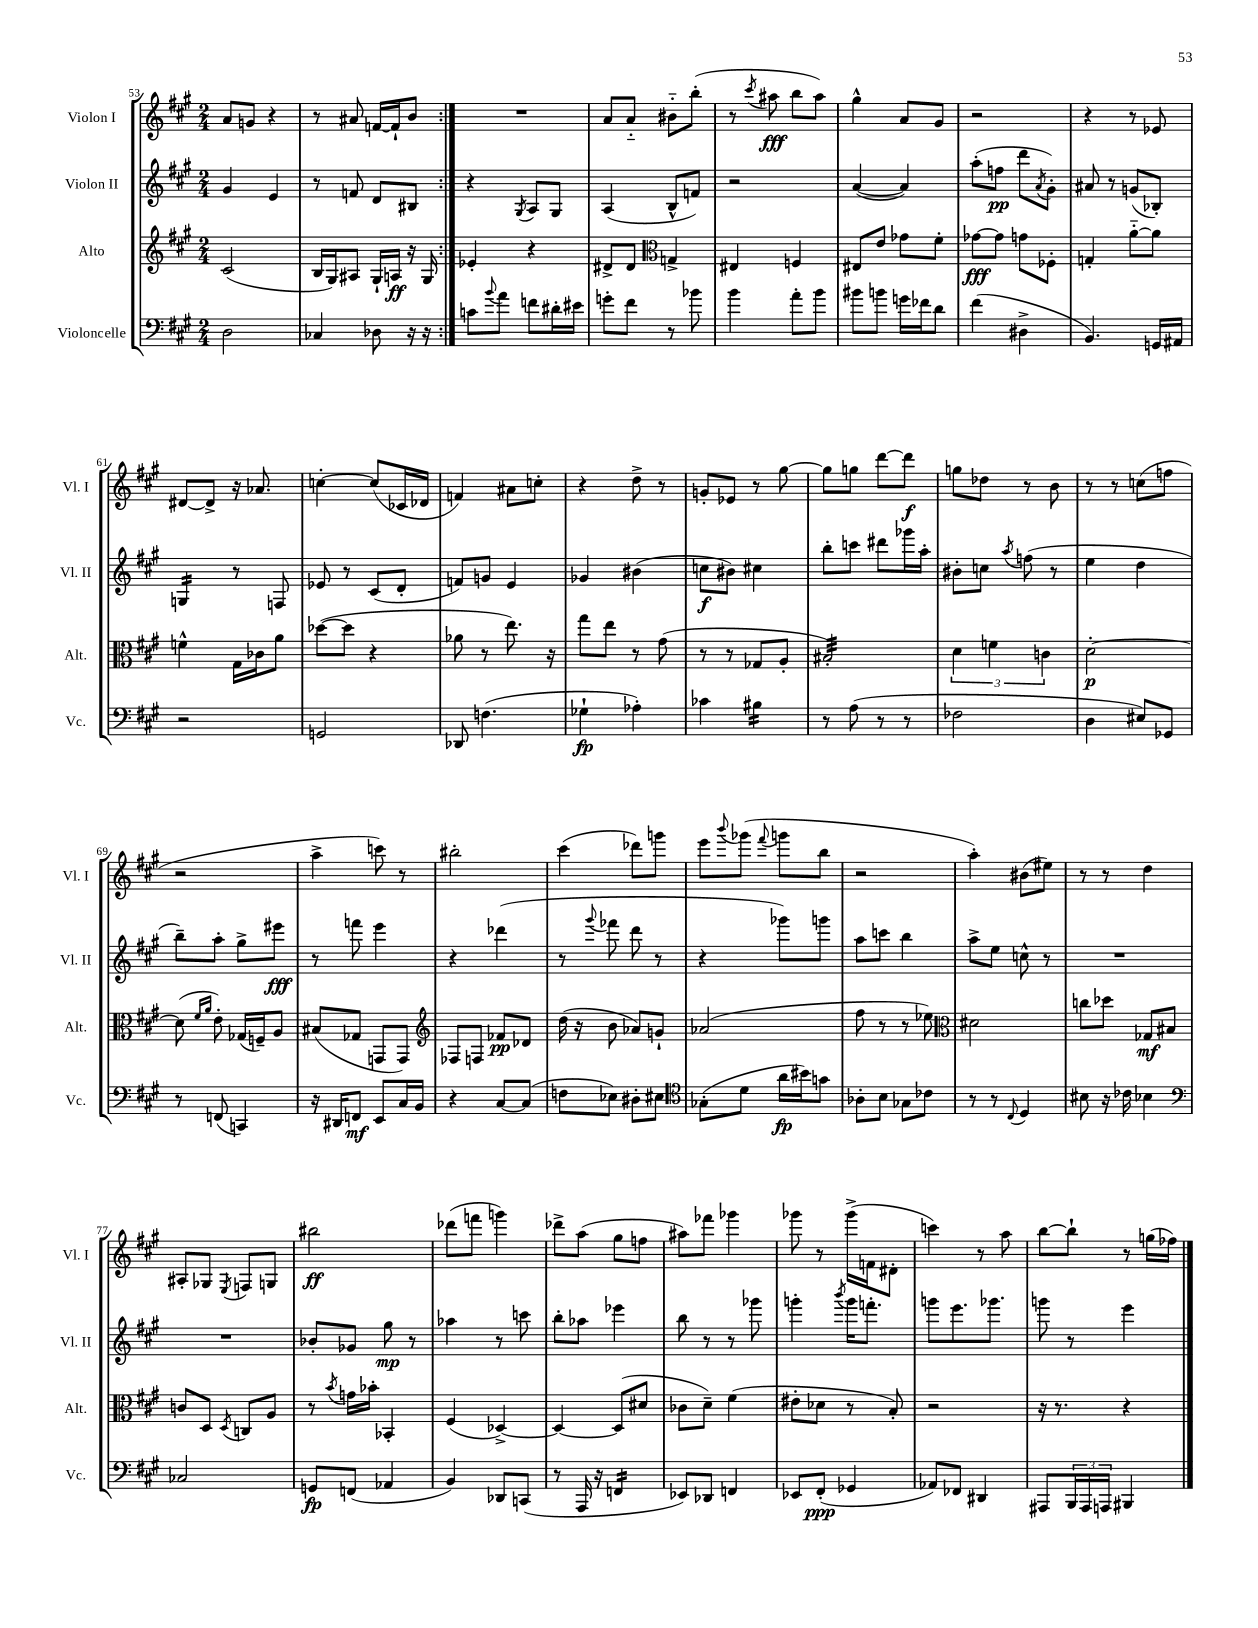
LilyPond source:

<<
\new StaffGroup <<
\new Staff = "s0" \with { instrumentName = "Violon I" shortInstrumentName = "Vl. I" } {
    \clef treble \key a \major \numericTimeSignature \time 2/4
    \repeat volta 2 { a'8 g'8 r4 |
    r8 ais'8 f'16~ f'16-! b'8 | }
    R2 |
    a'8 a'8-_ bis'8-_ b''8-.( |
    r8 \acciaccatura { cis'''8 } ais''8\fff b''8 ais''8) |
    gis''4-^ a'8 gis'8 |
    r2 |
    r4 r8 ees'8 |
    dis'8~ dis'8-> r16 aes'8. |
    c''4~-. c''8( ces'16 des'16 |
    f'4) ais'8 c''8-. |
    r4 d''8-> r8 |
    g'8-. ees'8 r8 gis''8~ |
    gis''8 g''8 d'''8~ d'''8\f |
    g''8 des''8 r8 b'8 |
    r8 r8 c''8( f''8 |
    r2 |
    a''4-> c'''8) r8 |
    bis''2-. |
    cis'''4( des'''8) g'''8 |
    e'''8 \appoggiatura { b'''8 } ges'''8( \appoggiatura { fis'''8 } g'''8 b''8 |
    r2 |
    a''4-.) bis'8( eis''8) |
    r8 r8 d''4 |
    ais8-. ges8 \acciaccatura { e8 } f8 g8 |
    bis''2\ff |
    des'''8( f'''8 g'''4) |
    des'''8-> a''8( gis''8 f''8 |
    ais''8) fes'''8 ges'''4 |
    ges'''8 r8 ges'''16->( f'16 dis'8-. |
    c'''4) r8 a''8 |
    b''8~ b''8-! r8 g''16( fes''16) \bar "|." |
}
\new Staff = "s1" \with { instrumentName = "Violon II" shortInstrumentName = "Vl. II" } {
    \clef treble \key a \major \numericTimeSignature \time 2/4
    \repeat volta 2 { gis'4 e'4 |
    r8 f'8 d'8 bis8 | }
    r4 \acciaccatura { gis8 } a8 gis8 |
    a4( b8-^ f'8) |
    r2 |
    a'4~( a'4) |
    a''8-.( f''8\pp d'''8 \acciaccatura { a'8 } gis'8-.) |
    ais'8 r8 g'8( bes8-.) |
    g4:16 r8 f8 |
    ees'8 r8 cis'8( d'8-. |
    f'8) g'8 e'4 |
    ges'4 bis'4( |
    c''8\f bis'8) cis''4 |
    b''8-. c'''8 dis'''8 ges'''16 a''16-. |
    bis'8-. c''8 \acciaccatura { a''8 } f''8( r8 |
    e''4 d''4 |
    b''8--) a''8-. gis''8-> eis'''8\fff |
    r8 f'''8 e'''4 |
    r4 des'''4( |
    r8 \appoggiatura { gis'''8 } fes'''8 d'''8 r8 |
    r4 ges'''8) g'''8 |
    a''8 c'''8 b''4 |
    a''8-> e''8 c''8-^ r8 |
    R2 |
    R2 |
    bes'8-. ges'8 gis''8\mp r8 |
    aes''4 r8 c'''8 |
    b''8-. aes''8 ees'''4 |
    b''8 r8 r8 ges'''8 |
    g'''4-. \acciaccatura { b'''8 } g'''16 f'''8.-. |
    g'''8 e'''8. ges'''8. |
    g'''8 r8 e'''4 \bar "|." |
}
\new Staff = "s2" \with { instrumentName = "Alto" shortInstrumentName = "Alt." } {
    \clef treble \key a \major \numericTimeSignature \time 2/4
    \repeat volta 2 { cis'2( |
    b16 gis16) ais8 gis16-! a16\ff r16 gis16 | }
    ees'4-. r4 |
    dis'8-> dis'8 \clef alto g4-> |
    eis4 f4 |
    eis8 e'8 ges'8 fis'8-. |
    ges'8~\fff ges'8 g'8 fes8-. |
    g4-. a'8~-_ a'8 |
    f'4-^ gis16 ces'16 a'8 |
    des''8~( des''8 r4 |
    aes'8 r8 e''8.) r16 |
    gis''8 e''8 r8 gis'8( |
    r8 r8 ges8 a8-. |
    bis2:32-.) |
    \tuplet 3/2 { d'4 f'4 c'4 } |
    d'2~-.\p |
    d'8( \grace { fis'16 a'16 } e'8-.) ges16( f16--) a8 |
    bis8( ges8 g,8 g,8) |
    \clef treble fes8 f8 fes'8\pp des'8 |
    d''16( r16 b'8 aes'8) g'8-! |
    aes'2( |
    fis''8 r8 r8 ees''8) |
    \clef alto dis'2 |
    c''8 des''8 ges8\mf bis8 |
    c'8 d8 \acciaccatura { d8 } c8 a8 |
    r8 \acciaccatura { b'8 } g'16 bes'16-. bes,4-. |
    fis4( des4~->) |
    des4~ des8( dis'8 |
    ces'8 d'8--) fis'4( |
    eis'8-. des'8 r8 b8-.) |
    r2 |
    r16 r8. r4 \bar "|." |
}
\new Staff = "s3" \with { instrumentName = "Violoncelle" shortInstrumentName = "Vc." } {
    \clef bass \key a \major \numericTimeSignature \time 2/4
    \repeat volta 2 { d2 |
    ces4 des8 r16 r16 | }
    c'8 \appoggiatura { b'8 } a'8 f'8 dis'16-. eis'16 |
    g'8-. fis'8 r8 bes'8 |
    b'4 a'8-. b'8 |
    bis'8 b'8 g'16 fes'16 d'8 |
    fis'4( dis4-> |
    b,4.) g,16 ais,16 |
    r2 |
    g,2 |
    des,8 f4.( |
    ges4-!\fp aes4-.) |
    ces'4 bis4:16 |
    r8 a8( r8 r8 |
    fes2 |
    d4 eis8) ges,8 |
    r8 f,8( c,4) |
    r16 dis,16 f,8\mf e,8 cis16 b,16 |
    r4 cis8~ cis8( |
    f8 ees8) dis8-. eis8 |
    \clef tenor ges8-.( d'8 a'16\fp bis'16) g'8 |
    aes8-. b8 ges8 ces'8 |
    r8 r8 \appoggiatura { cis8 } d4 |
    bis8 r16 ces'16 bes4 |
    \clef bass ces2 |
    g,8\fp f,8( aes,4 |
    b,4) des,8 c,8( |
    r8 a,,16 r16 f,4:16 |
    ees,8) des,8 f,4 |
    ees,8 fis,8-.\ppp( ges,4 |
    aes,8) fes,8 dis,4 |
    ais,,8 \tuplet 3/2 { b,,16 ais,,16 a,,16 } bis,,4 \bar "|." |
}
>>
>>
\layout { \context { \Score currentBarNumber = #53 } }
